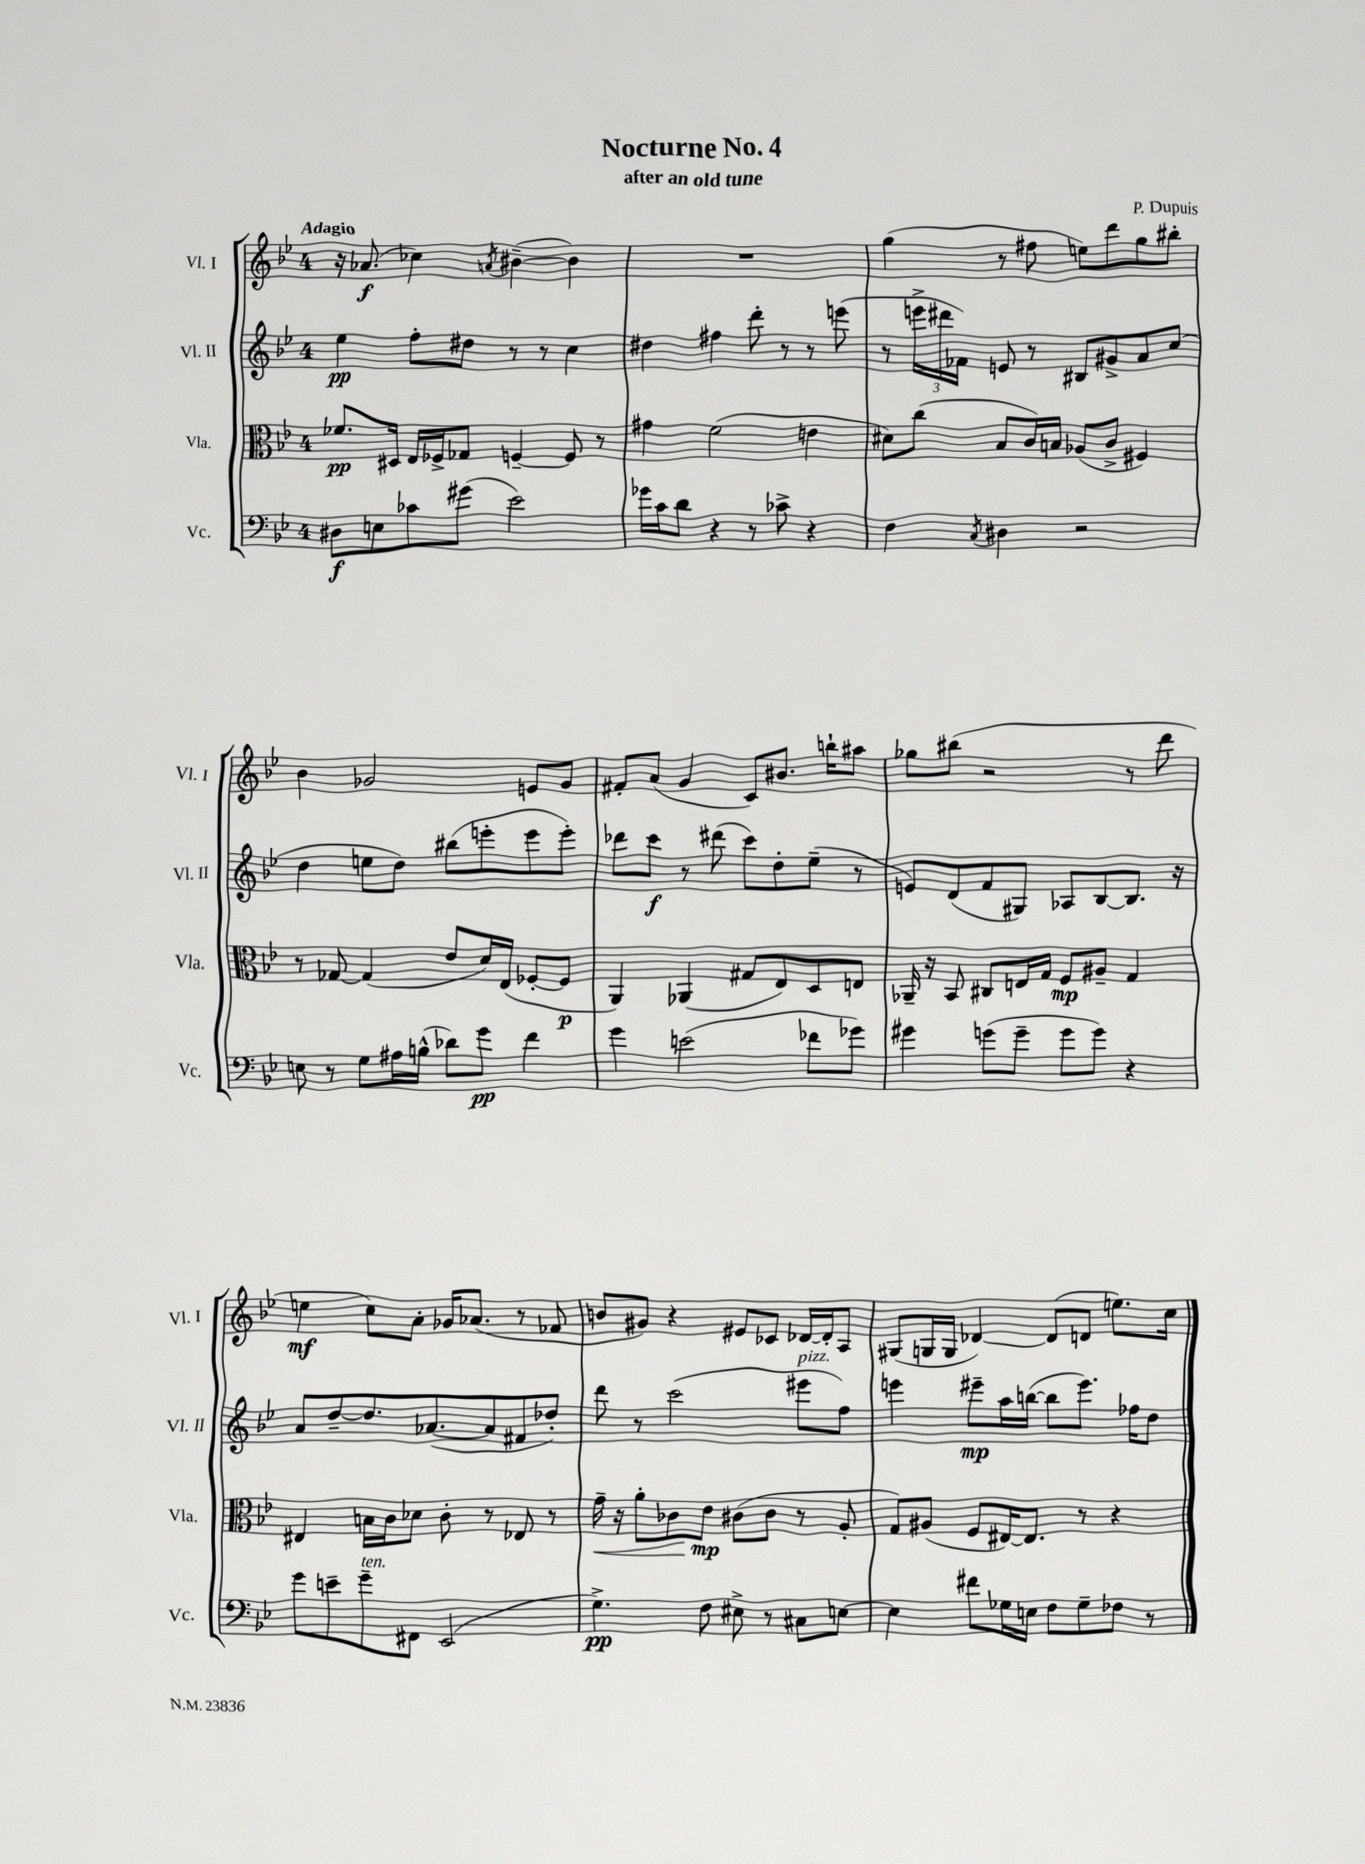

**kern	**dynam	**kern	**dynam	**kern	**dynam	**kern	**dynam
*part4	*part4	*part3	*part3	*part2	*part2	*part1	*part1
*staff4	*staff4	*staff3	*staff3	*staff2	*staff2	*staff1	*staff1
*I"Vc.	*	*I"Vla.	*	*I"Vl. II	*	*I"Vl. I	*
*I'Vc.	*	*I'Vla.	*	*I'Vl. II	*	*I'Vl. I	*
*clefF4	*	*clefC3	*	*clefG2	*	*clefG2	*
*k[b-e-]	*	*k[b-e-]	*	*k[b-e-]	*	*k[b-e-]	*
*M4/4	*	*M4/4	*	*M4/4	*	*M4/4	*
=1	=1	=1	=1	=1	=1	=1	=1
!	!	!	!	!	!	!LO:TX:a:B:t=Adagio	!
8D#X\L	f	8.f-X/L	pp	4ee-\	pp	16r	.
.	.	.	.	.	.	(8.a-X/	f
8En\	.	.	.	.	.	.	.
.	.	16D#X/Jk	.	.	.	.	.
8c-X\	.	16E-/LL	.	8ff'\L	.	4cc-X\)	.
.	.	16F-X^/J	.	.	.	.	.
(8g#X\J	.	8G-X/J	.	8dd#X\J	.	.	.
.	.	.	.	.	.	8qan/	.
2e-\)	.	[4Fn~/	.	8r	.	([4b#X~\	.
.	.	.	.	8r	.	.	.
.	.	8F/]	.	4cc\	.	4b#\])	.
.	.	8r	.	.	.	.	.
=2	=2	=2	=2	=2	=2	=2	=2
16g-X\LL	.	4g#X\	.	4dd#X\	.	1r	.
16c\J	.	.	.	.	.	.	.
8d\J	.	.	.	.	.	.	.
4r	.	(2f\	.	4ff#X\	.	.	.
8r	.	.	.	8ddd'\	.	.	.
8c-X^\	.	.	.	8r	.	.	.
4r	.	4en\	.	8r	.	.	.
.	.	.	.	(8eeen\	.	.	.
=3	=3	=3	=3	=3	=3	=3	=3
4F\	.	8d#X\L)	.	8r	.	(4gg\	.
.	.	(8cc\J	.	24eeen^\LL	.	.	.
.	.	.	.	24ddd#X\	.	.	.
.	.	.	.	24f-X\JJ)	.	.	.
8qC/	.	.	.	.	.	.	.
4D#X\	.	8B-/L	.	8en/	.	8r	.
.	.	16c/L)	.	8r	.	8ff#X\	.
.	.	16Bn/JJ	.	.	.	.	.
2r	.	(8A-X/L	.	8B#X/L	.	8een\L)	.
.	.	8c^/J	.	8g#X^/	.	8ddd\	.
.	.	4F#X/)	.	8a/	.	8gg\	.
.	.	.	.	(8cc/J	.	8bb#X'\J	.
!!LO:LB:g=z
=4	=4	=4	=4	=4	=4	=4	=4
8En\	.	8r	.	4dd\	.	4b-\	.
8r	.	[8G-X/	.	.	.	.	.
8G\L	.	(4G-/]	.	8een\L	.	2g-X/	.
16A#X\L	.	.	.	8dd\J)	.	.	.
(16Bn^^\JJ	.	.	.	.	.	.	.
8d-X\L)	.	8e-/L	.	(8bb#X\L	.	.	.
8g\J	pp	16d/L)	.	8eeen'\	.	.	.
.	.	(16E-/JJ	.	.	.	.	.
4f\	.	[8F-X'/L	.	8eee\	.	8en/L	.
.	.	8F-/J]	p	8eee'\J)	.	8g-/J	.
=5	=5	=5	=5	=5	=5	=5	=5
4g\	.	4AA/)	.	8ddd-X\L	.	8f#X'/L	.
.	.	.	.	8ccc\J	f	(8a/J	.
(2en\	.	(4AA-X/	.	8r	.	4g/	.
.	.	.	.	(8ddd#X\	.	.	.
.	.	8G#X/L	.	8ccc\L)	.	8c/L)	.
.	.	8E-/)	.	8dd'\	.	8.b#X/J	.
8f-X\L	.	8D/	.	(8ee-~\J	.	.	.
.	.	.	.	.	.	16bbn`\KL	.
8g-X\J)	.	8En/J	.	8r	.	8aa#X\J	.
=6	=6	=6	=6	=6	=6	=6	=6
4g#X\	.	16AA-X~/	.	8en/L)	.	8gg-X\L	.
.	.	16r	.	.	.	.	.
.	.	8BB-/	.	(8d/	.	(8bb#X\J	.
(8gn\L	.	8C#X/L	.	8f/	.	2r	.
8g~\J	.	16En/L	.	8G#X/J)	.	.	.
.	.	16G/JJ	.	.	.	.	.
8g\L	.	8F/L	mp	8A-X/L	.	.	.
8g\J)	.	8A#X~/J	.	[8B-/	.	.	.
4r	.	4G/	.	8.B-/J]	.	8r	.
.	.	.	.	.	.	8ddd\	.
.	.	.	.	16r	.	.	.
!!LO:LB:g=z
=7	=7	=7	=7	=7	=7	=7	=7
8g\L	.	4E#X/	.	8a/L	.	4een\	mf
8en~\	.	.	.	[8dd~/	.	.	.
!LO:TX:a:i:t=ten.	!	!	!	!	!	!	!
8g~\	.	16Bn\LL	.	8.dd/]	.	8cc\L)	.
.	.	16c\J	.	.	.	.	.
8FF#X\J	.	8d-X\J	.	.	.	8a'\J	.
.	.	.	.	([8.a-X/	.	.	.
(2EE-/	.	8c'\	.	.	.	16g-X/KL	.
.	.	.	.	.	.	(8.a-X/J	.
.	.	8r	.	8a-/]	.	.	.
.	.	8E-X/	.	8f#X/	.	8r	.
.	.	8r	.	8dd-X'/J)	.	8f-X/	.
=8	=8	=8	=8	=8	=8	=8	=8
!	!	!	!LO:HP:b	!	!	!	!
4.G^\)	pp	16g~\	<	8ddd\	.	8bn/L	.
.	.	16r	.	.	.	.	.
.	.	8a'\L	.	8r	.	8g#X/J)	.
.	.	8c-X\	.	(2ccc\	.	4r	.
8F\	.	8e-\J	mp	.	.	.	.
8E#X^\	.	(8c#X\L	[	.	.	8e#X/L	.
8r	.	8c#\J	.	.	.	8c-X/J	.
!	!	!	!	!LO:TX:a:i:t=pizz.	!	!	!
8C#X\L	.	8r	.	8eee#X\L	.	[16d-X/LL	.
.	.	.	.	.	.	16d-'/J]	.
[8En\J	.	8A'/	.	8ff\J)	.	8A/J	.
=9	=9	=9	=9	=9	=9	=9	=9
4E\]	.	8G/L)	.	4eeen\	.	(8G#X/L	.
.	.	(8A#X/J	.	.	.	16Gn/L	.
.	.	.	.	.	.	16G/JJ	.
8f#X\L	.	8F/L	.	8eee#X~\L	mp	[4d-X/)	.
16G-X\L	.	[16E#X/K)	.	16aa\L	.	.	.
16En\JJ	.	8.E#/J]	.	([16bbn\JJ	.	.	.
8F\L	.	.	.	8bb\L]	.	(8d-/L]	.
8G-~\	.	8r	.	8.eee#\J)	.	8dn/J	.
8F-X\J	.	4r	.	.	.	8.een\L)	.
.	.	.	.	16ff-X\KL	.	.	.
8r	.	.	.	8dd\J	.	.	.
.	.	.	.	.	.	16cc\Jk	.
==	==	==	==	==	==	==	==
*-	*-	*-	*-	*-	*-	*-	*-
